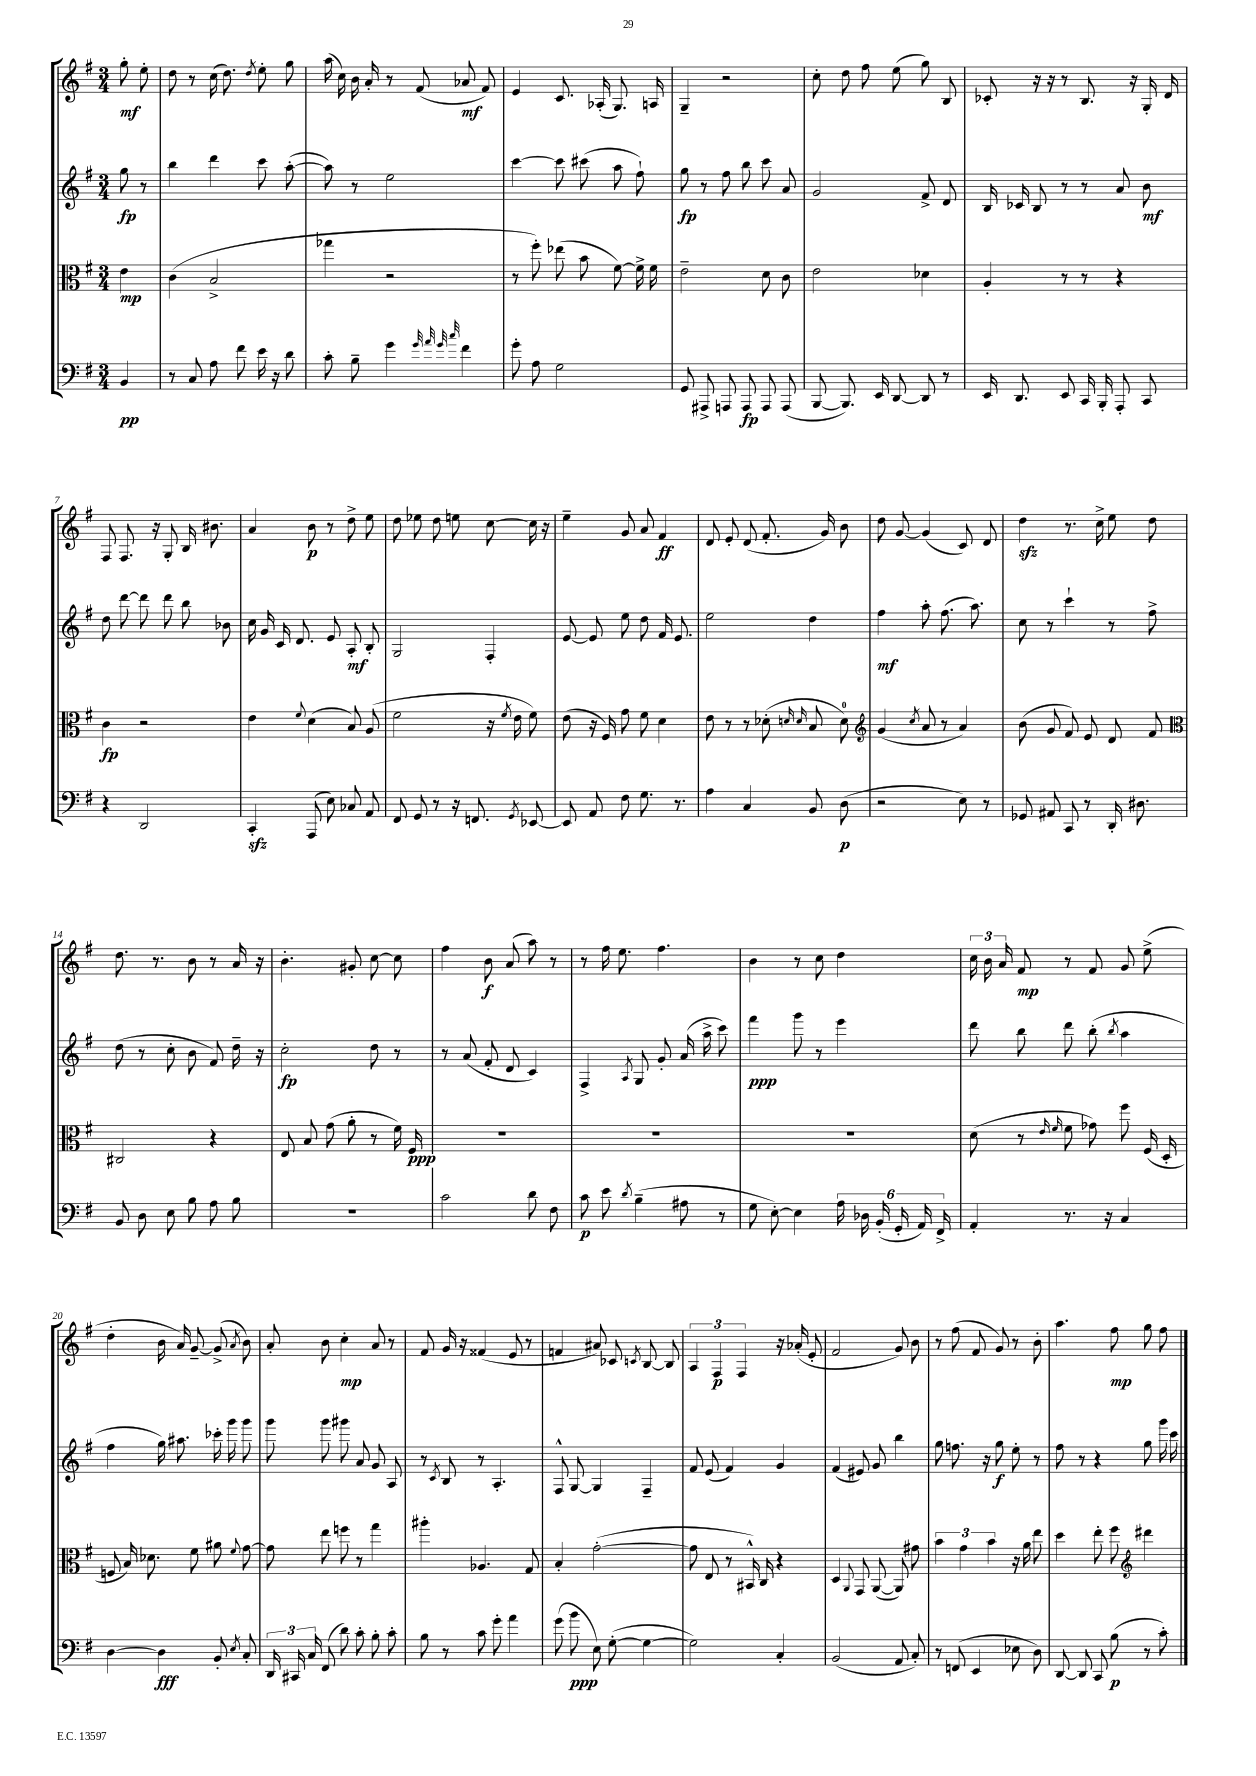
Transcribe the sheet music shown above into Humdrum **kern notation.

**kern	**kern	**kern	**kern
*staff4	*staff3	*staff2	*staff1
*clefF4	*clefC3	*clefG2	*clefG2
*k[f#]	*k[f#]	*k[f#]	*k[f#]
*M3/4	*M3/4	*M3/4	*M3/4
4BB/	4e\	8gg\	8gg'\
.	.	8r	8ee'\
=	=	=	=
8r	(4c\	4bb\	8dd\
8C/	.	.	8r
8A\	2B^/	4ddd\	(16cc\
.	.	.	8.dd\)
8f#\	.	.	.
.	.	.	8qdd/
16e\	.	8ccc\	8ee'\
16r	.	.	.
8d\	.	([8aa'\	8gg\
=	=	=	=
8c'\	4gg-\	8aa\])	(16aa\
.	.	.	16cc\)
8B~\	.	8r	16b\
.	.	.	16a'/
4g\	2r	2ee\	8r
.	.	.	(8f#/
32qqg/	.	.	.
32qqa/	.	.	.
32qqg/	.	.	.
32qqcc/	.	.	.
4f#\	.	.	8a-/
.	.	.	8f#/)
=	=	=	=
8g'\	8r	[4ccc\	4e/
8A\	8ff#'\)	.	.
2G\	(8ee-\	8ccc\]	8.c/
.	8b\	(8ccc#\	.
.	.	.	(16A-'/
.	[8f#\)	8aa\	8.G/)
.	16f#^\]	8ff#`\)	.
.	16f#\	.	16A/
=	=	=	=
8GG/	2e~\	8gg\	4G~/
8AAA#^/	.	8r	.
8AAA/	.	8ff#\	2r
8AAA/	.	8bb\	.
8AAA/	8d\	8ccc\	.
(8AAA/	8c\	8a/	.
=	=	=	=
[8BBB/	2e\	2g/	8cc'\
8.BBB/])	.	.	8dd\
.	.	.	8ff#\
16EE/	.	.	.
[8DD/	.	.	(8ee\
8DD/]	4d-\	8f#^/	8gg\)
8r	.	8d/	8B/
=	=	=	=
16EE/	4A'/	16B/	8c-'/
8.DD/	.	16c-/	.
.	.	8B/	16r
.	.	.	16r
8EE/	8r	8r	8r
16CC/	8r	8r	8.B/
16BBB'/	.	.	.
8AAA'/	4r	8a/	.
.	.	.	16r
8CC/	.	8b\	16G'/
.	.	.	16d/
=	=	=	=
4r	4c\	8dd\	8F#/
.	.	[8ddd\	8.F#/
2DD/	2r	8ddd\]	.
.	.	.	16r
.	.	8ddd\	8G'/
.	.	8bb\	16B/
.	.	.	8.b#\
.	.	8b-\	.
=	=	=	=
4CC'/	4e\	16cc\	4a/
.	.	16g/	.
.	.	16c/	.
.	.	8.d/	.
.	8qqf#/	.	.
(8AAA/	(4d\	.	8b\
8E\)	.	8e/	8r
8C-/	8B/)	8A'/	8dd^\
8AA/	(8A/	8B'/	8ee\
=	=	=	=
8FF#/	2f#\	2G/	8dd\
8GG/	.	.	8ee-\
8r	.	.	8dd\
16r	.	.	8ee\
8.FF/	.	.	.
.	16r	4F#'/	[8cc\
.	8qf#/	.	.
.	16e\	.	.
8qGG/	.	.	.
[8EE-/	8f#\)	.	16cc\]
.	.	.	16r
=	=	=	=
8EE-/]	(8e\	[8e/	4ee~\
8AA/	16r	8e/]	.
.	16F#/)	.	.
8F#\	8g\	8ee\	8g/
8.G\	8f#\	8dd\	8a/
.	4d\	16f#/	4f#/
8.r	.	8.e/	.
=	=	=	=
4A\	8e\	2ee\	8d/
.	8r	.	8e'/
4C/	8r	.	(8d/
.	(8d-'\	.	8.f#'/
.	16qqd/	.	.
.	16qqd/	.	.
8BB/	8B/	4dd\	.
.	.	.	16g/)
(8D\	8d\)	.	8b\
=	=	=	=
*	*clefG2	*	*
2r	(4g/	4ff#\	8dd\
.	.	.	[8g/
.	8qcc/	.	.
.	8a/	8aa'\	(4g/]
.	8r	(8.ff#\	.
8E\)	4a/)	.	8c/)
.	.	8.aa\)	.
8r	.	.	8d/
=	=	=	=
8GG-/	(8b\	8cc\	4dd\
8AA#/	8g/	8r	.
8CC/	8f#/)	4ccc`\	8.r
8r	8e/	.	.
.	.	.	16cc^\
16DD'/	8d/	8r	8ee\
8.D#\	.	.	.
.	8f#/	8ff#^\	8dd\
=	=	=	=
*	*clefC3	*	*
8BB/	2C#/	(8dd\	8.dd\
8D\	.	8r	.
.	.	.	8.r
8E\	.	8cc'\	.
8B\	.	8b\	8b\
8A\	4r	8f#/)	8r
8B\	.	16dd~\	16a/
.	.	16r	16r
=	=	=	=
2.r	8E/	2cc'\	4.b'\
.	8B/	.	.
.	(8g\	.	.
.	8a'\	.	8g#'/
.	8r	8dd\	[8cc\
.	16f#\)	8r	8cc\]
.	16F#/	.	.
=	=	=	=
2c\	2.r	8r	4ff#\
.	.	(8a/	.
.	.	8f#'/	8b\
.	.	8d/	(8a/
8d\	.	4c/)	8aa\)
8F#\	.	.	8r
=	=	=	=
8c\	2.r	4F#^/	8r
8e\	.	.	16ff#\
.	.	.	8.ee\
8qd/	.	8qA/	.
(4B~\	.	8G/	.
.	.	8g'/	4.ff#\
8A#\	.	(16a/	.
.	.	16aa^\	.
8r	.	8ccc\)	.
=	=	=	=
8G\	2.r	4fff#\	4b\
[8E'\)	.	.	.
4E\]	.	8ggg\	8r
.	.	8r	8cc\
24A\	.	4eee\	4dd\
24D-\	.	.	.
(24BB'/	.	.	.
24GG'/	.	.	.
24AA/)	.	.	.
24FF#^/	.	.	.
=	=	=	=
4AA'/	(8d\	8ddd\	24cc\
.	.	.	24b\
.	.	.	24a/
.	8r	8bb\	8f#/
.	16qqe/	.	.
.	16qqf#/	.	.
8.r	8f#\	8ddd\	8r
.	8g-\)	(8bb'\	8f#/
16r	.	.	.
.	.	8qbb/	.
4C/	8ff#\	4aa\	8g/
.	(16F#/	.	(8ee^\
.	16D'/	.	.
=	=	=	=
[4D\	8F/	4ff#\	4dd'\
.	16B/)	.	.
.	8.d-\	.	.
4D\]	.	16gg\)	16b\
.	.	8.aa#\	16a/)
.	8f#\	.	[8g~/
8BB'/	8a#\	16ccc-'\	(8g^/]
.	.	16ggg\	.
8qE/	8qqf#/	.	8qa/
8C'/	[8g\	8ggg\	8b\)
=	=	=	=
24DD/	8g\]	8ggg\	8a'/
24CC#/	.	.	.
24C/	.	.	.
(8FF#/	8ee\	8ggg\	8b\
8d\)	8ff\	8ggg#\	4cc'\
8c'\	8r	8a/	.
8B'\	4gg\	8g/	8a/
8c'\	.	8A/	8r
=	=	=	=
8B\	4aa#'\	8r	8f#/
.	.	8qc/	.
8r	.	8B/	16g/
.	.	.	16r
8c\	4.A-/	8r	(4f##/
8g'\	.	4.A'/	.
4a\	.	.	8e/
.	8G/	.	8r
=	=	=	=
(8g\	4B'/	8F#^^/	4f/
8b\	.	[8G/	.
8E\)	([2g'\	4G/]	8a#/)
([8G'\	.	.	8c-/
.	.	.	8qc/
4G\_	.	4F#~/	[8B/
.	.	.	8B/]
=	=	=	=
2G\])	8g\]	8f#/	6A/
.	8E/	(8e/	.
.	.	.	6F#/
.	8r	4f#/)	.
.	.	.	6F#/
.	16BB#^^/)	.	.
.	16C/	.	.
4C'/	4r	4g/	16r
.	.	.	(16a-'/
.	.	.	8e'/
=	=	=	=
(2BB/	4D/	(4f#/	2f#/
.	8qqAA/	.	.
.	8GG/	8e#/)	.
.	([8AA/	8g/	.
8AA/	8AA/])	4bb\	8g/)
8C'/)	8g#\	.	8b\
=	=	=	=
8r	6b\	8gg\	8r
(8FF/	.	8.ff\	(8ff#\
.	6g\	.	.
4EE/	.	.	8f#/
.	.	16r	.
.	6b\	.	.
.	.	8gg\	8g/)
8E-\	16r	8ee'\	8r
.	16a\	.	.
8D\)	8ee\	8r	8b'\
=	=	=	=
[8DD/	4dd\	8ff#\	4.aa\
8DD/]	.	8r	.
8CC/	8ee'\	4r	.
(8B\	8ff#\	.	8ff#\
*	*clefG2	*	*
8r	4ddd#\	8gg\	8gg\
8c'\)	.	16ggg\	8ff#\
.	.	16ccc\	.
==	==	==	==
*-	*-	*-	*-
